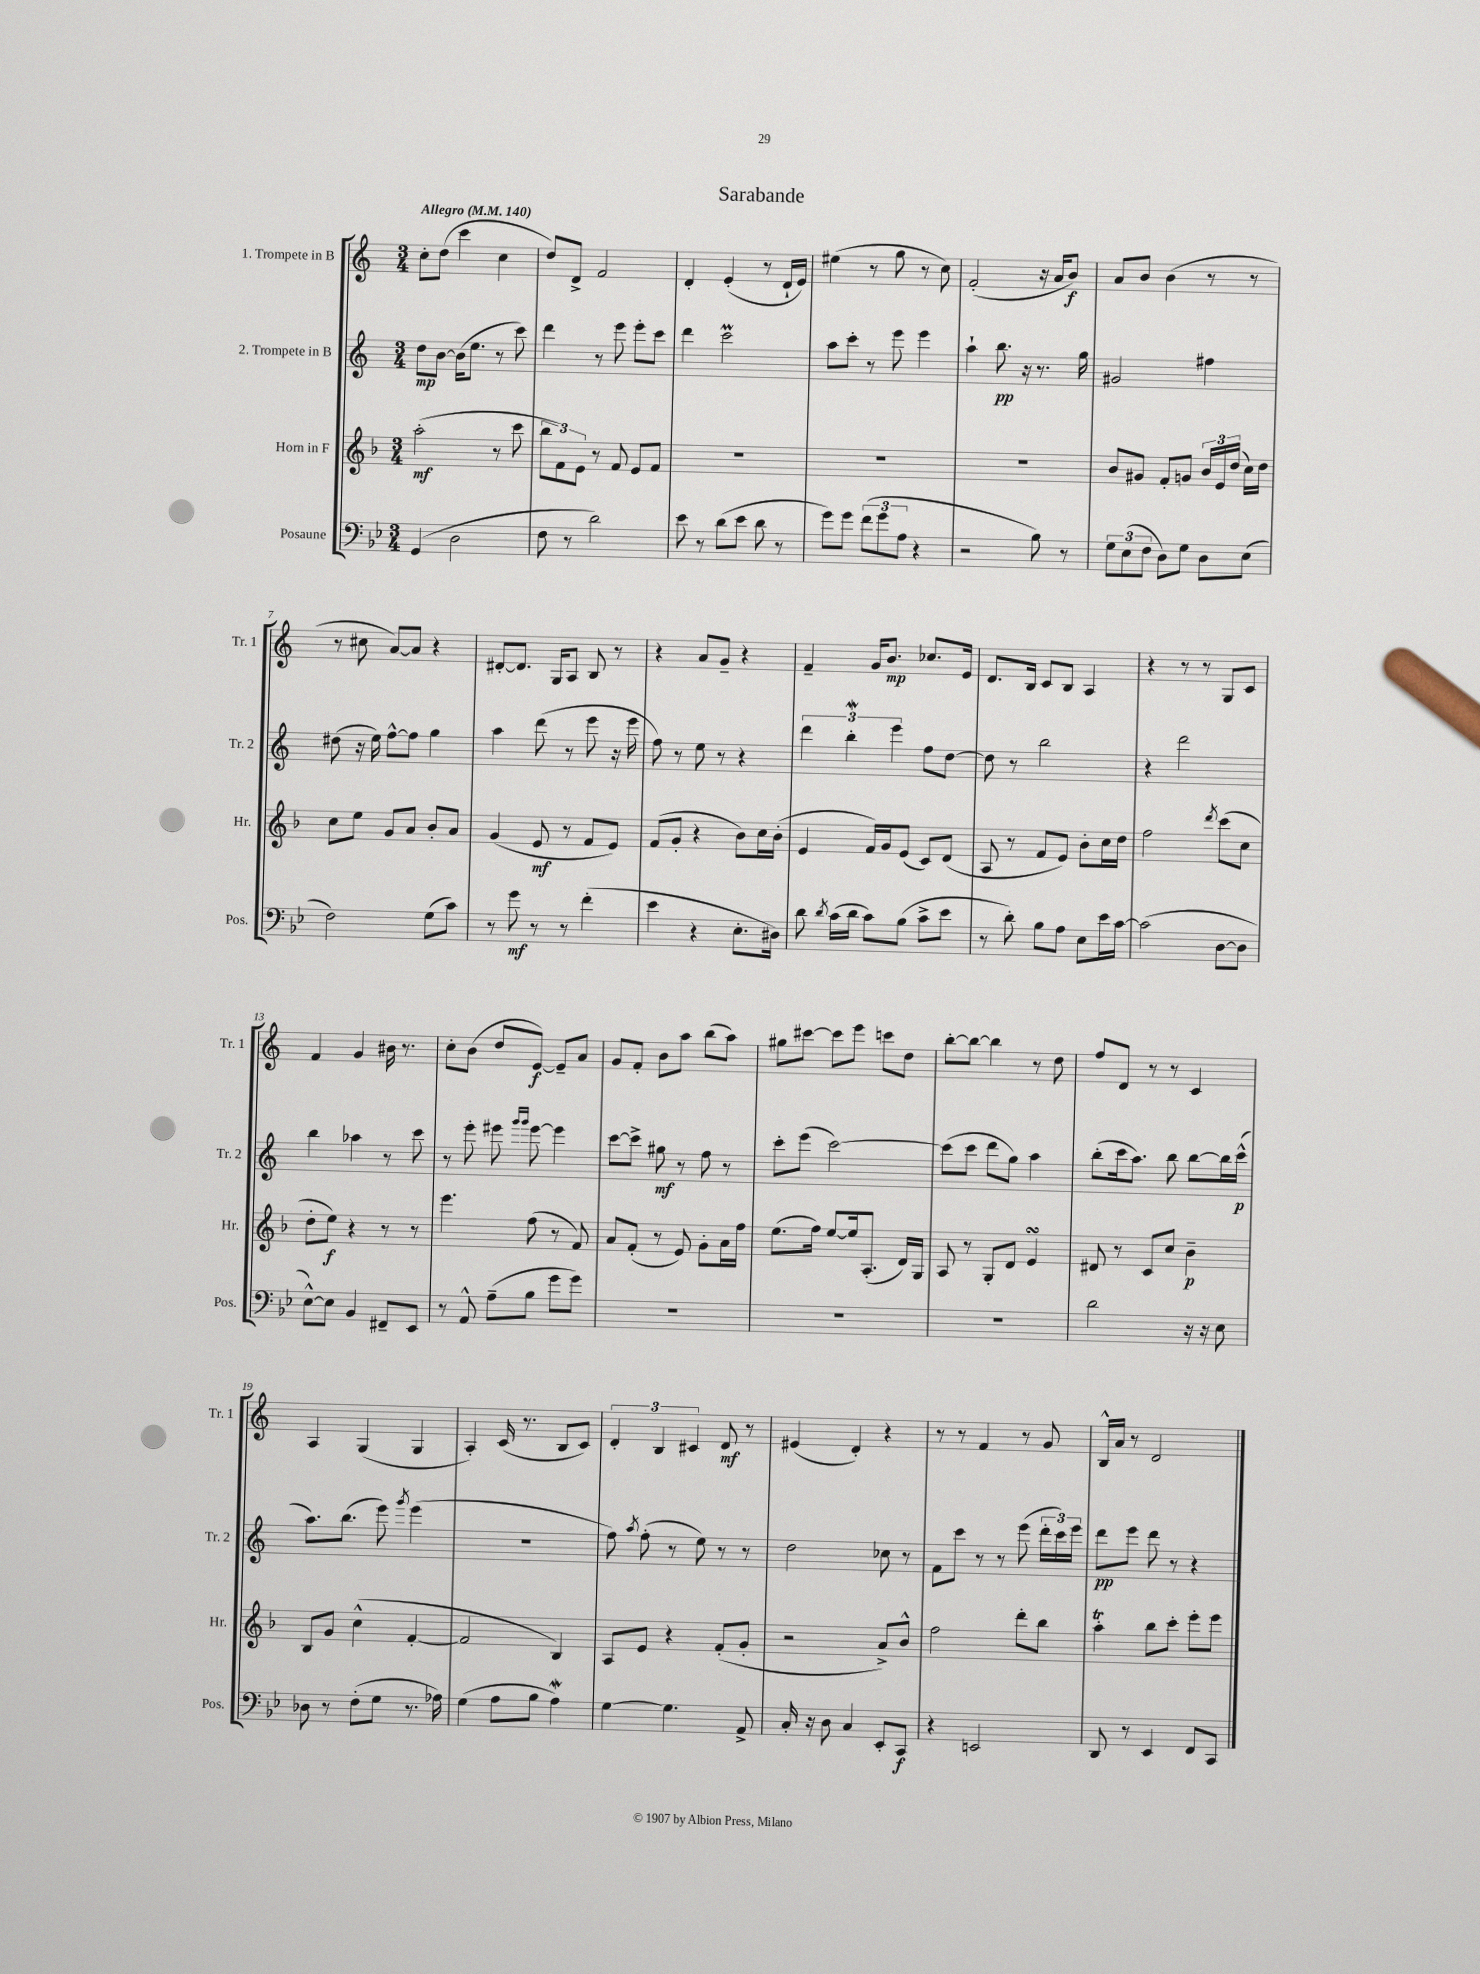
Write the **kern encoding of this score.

**kern	**kern	**kern	**kern
*staff4	*staff3	*staff2	*staff1
*clefF4	*clefG2	*clefG2	*clefG2
*k[b-e-]	*k[b-]	*k[]	*k[]
*M3/4	*M3/4	*M3/4	*M3/4
*MM140	*MM140	*MM140	*MM140
(4GG	(2aa'	8dd	8cc'
.	.	[8b	(8dd
2D	.	(16b]	4ccc
.	.	8.ee	.
.	8r	8r	4cc
.	8ccc	8ccc)	.
=	=	=	=
8F	12bb-	4ddd	8dd)
.	12f)	.	.
8r	.	.	8d^
.	12e	.	.
2d)	8r	8r	2f
.	8f	8eee	.
.	8e	8eee'	.
.	8f	8ccc	.
=	=	=	=
8e-	2.r	4ddd	4d'
8r	.	.	.
(8d	.	2ccc	(4e'
8e-	.	.	.
8d	.	.	8r
8r	.	.	16d`
.	.	.	16e)
=	=	=	=
8g)	2.r	8aa	(4ee#
8g	.	8ccc'	.
(12f	.	8r	8r
12g	.	.	.
.	.	8eee	8gg
12A	.	.	.
4r	.	4eee	8r
.	.	.	8cc)
=	=	=	=
2r	2.r	4aa`	(2f'
.	.	8.bb	.
.	.	16r	.
8B-)	.	8.r	16r
.	.	.	16a
8r	.	.	8b)
.	.	16gg	.
=	=	=	=
12G	8b-	2g#	8a
(12E-	.	.	.
.	8g#	.	8b
12F	.	.	.
8D)	8f'	.	(4b
8G	8g	.	.
8D	24b-	4ff#	8r
.	24e	.	.
.	(24dd	.	.
(8E-	16cc)	.	8r
.	16dd	.	.
=	=	=	=
2F)	8cc	(8dd#	8r
.	8ee	16r	8cc#
.	.	16ee)	.
.	8g	[8ff^^	[8a)
.	8a	8ff]	8a]
(8G	8b-'	4gg	4r
8c)	8a	.	.
=	=	=	=
8r	(4g	4aa	[8d#'
8g	.	.	8.d#]
8r	8e	(8ddd	.
.	.	.	16G
8r	8r	8r	8A
(4f'	8f	8eee	8B
.	8e)	16r	8r
.	.	16eee	.
=	=	=	=
4e-	(8f	8ff)	4r
.	8g'	8r	.
4r	4r	8ee	8a
.	.	8r	8g~
8.E-'	8b-)	4r	4r
.	16cc	.	.
16D#)	(16b-'	.	.
=	=	=	=
8d	4e	6ddd	4f~
8qd	.	.	.
(16c	.	.	.
.	.	6bb'	.
16d	.	.	.
8c)	16f)	.	16g
.	16g	.	8.b
.	.	6eee	.
(8B-	(8e	.	.
8c^	8c)	8ff	8.cc-
8e-	(8d	[8dd	.
.	.	.	16e
=	=	=	=
8r	8A	8dd]	8.d
8d')	8r	8r	.
.	.	.	16B
8B-	8f	2bb	8c
8A	8e)	.	8B
8E-	8b-'	.	4A
16e-	16cc	.	.
[16c	16dd	.	.
=	=	=	=
(2c]	2ff	4r	4r
.	.	2ddd	8r
.	.	.	8r
.	8qddd	.	.
[8D	(8ccc	.	8G
8D]	8cc	.	8c
=	=	=	=
[8E-^^)	8dd'	4bb	4f
8E-]	8ee)	.	.
4BB-	4r	4aa-	4g
8FF#~	8r	8r	16b#
.	.	.	8.r
8EE-	8r	8ccc	.
=	=	=	=
8r	4.eee	8r	8cc'
8AA^^	.	8eee'	(8b
(8A~	.	8eee#	8dd
.	.	16qqggg	.
.	.	16qqggg	.
8B-	(8ff	[8eee#	[8e)
8g	8r	4eee#]	8e~]
8g)	8f)	.	8a
=	=	=	=
2.r	8a	[8ccc	8g
.	(8f'	8ccc^]	8f'
.	8r	8gg#	8b
.	8e)	8r	8aa
.	8g'	8ff	(8bb
.	16a	8r	8aa)
.	16ff	.	.
=	=	=	=
2.r	(8.ee	8ccc'	8gg#
.	.	(8eee	[8ccc#
.	16ff)	.	.
.	[8ee	[2ccc)	8ccc#]
.	16ee]	.	8eee
.	(8.A'	.	.
.	.	.	8ccc
.	16d)	.	8dd
.	16G	.	.
=	=	=	=
2.r	8A	(8ccc]	[8bb'
.	8r	8ccc	8bb_
.	8G'	8ddd	4bb]
.	8d	8gg)	.
.	4e	4aa	8r
.	.	.	8dd
=	=	=	=
2d	8d#	(8bb'	8ff
.	8r	16ccc	8d
.	.	8.aa)	.
.	8c	.	8r
.	8cc	8bb	8r
16r	4b-~	[8bb	4c
16r	.	.	.
8E-	.	16bb]	.
.	.	(16ccc^^	.
=	=	=	=
8D-	8B-	8.aa)	4A
8r	8g	.	.
.	.	(8.bb	.
(8F'	(4cc^^	.	(4G
8G	.	8eee)	.
.	.	8qggg	.
8.r	[4f'	(4eee	4G
16A-)	.	.	.
=	=	=	=
(4G	2f]	2.r	4A')
8A	.	.	(16c
.	.	.	8.r
8B-	.	.	.
4A)	4B-)	.	8B
.	.	.	8c)
=	=	=	=
[4G	8A	8ff)	6d'
.	.	8qaa	.
.	8e	(8ff'	.
.	.	.	6B
4.G]	4r	8r	.
.	.	.	6c#
.	.	8ee)	.
.	(8f'	8r	8d
8AA^	8g'	8r	8r
=	=	=	=
16C'	2r	2dd	(4e#
16r	.	.	.
8D	.	.	.
4C	.	.	4d')
8EE-'	8a^)	8cc-	4r
8CC	8b-^^	8r	.
=	=	=	=
4r	2ff	8f	8r
.	.	8ccc	8r
2EE	.	8r	4f
.	.	8r	.
.	8ddd'	(8eee	8r
.	8bb-	24ddd'	8g
.	.	24ccc)	.
.	.	24eee	.
=	=	=	=
8DD	4aa'	8ddd	16B^^
.	.	.	16a
8r	.	8eee	8r
4EE-	8bb-	8ddd	2d
.	8ccc'	8r	.
8FF	8eee'	4r	.
8CC	8eee	.	.
==	==	==	==
*-	*-	*-	*-
